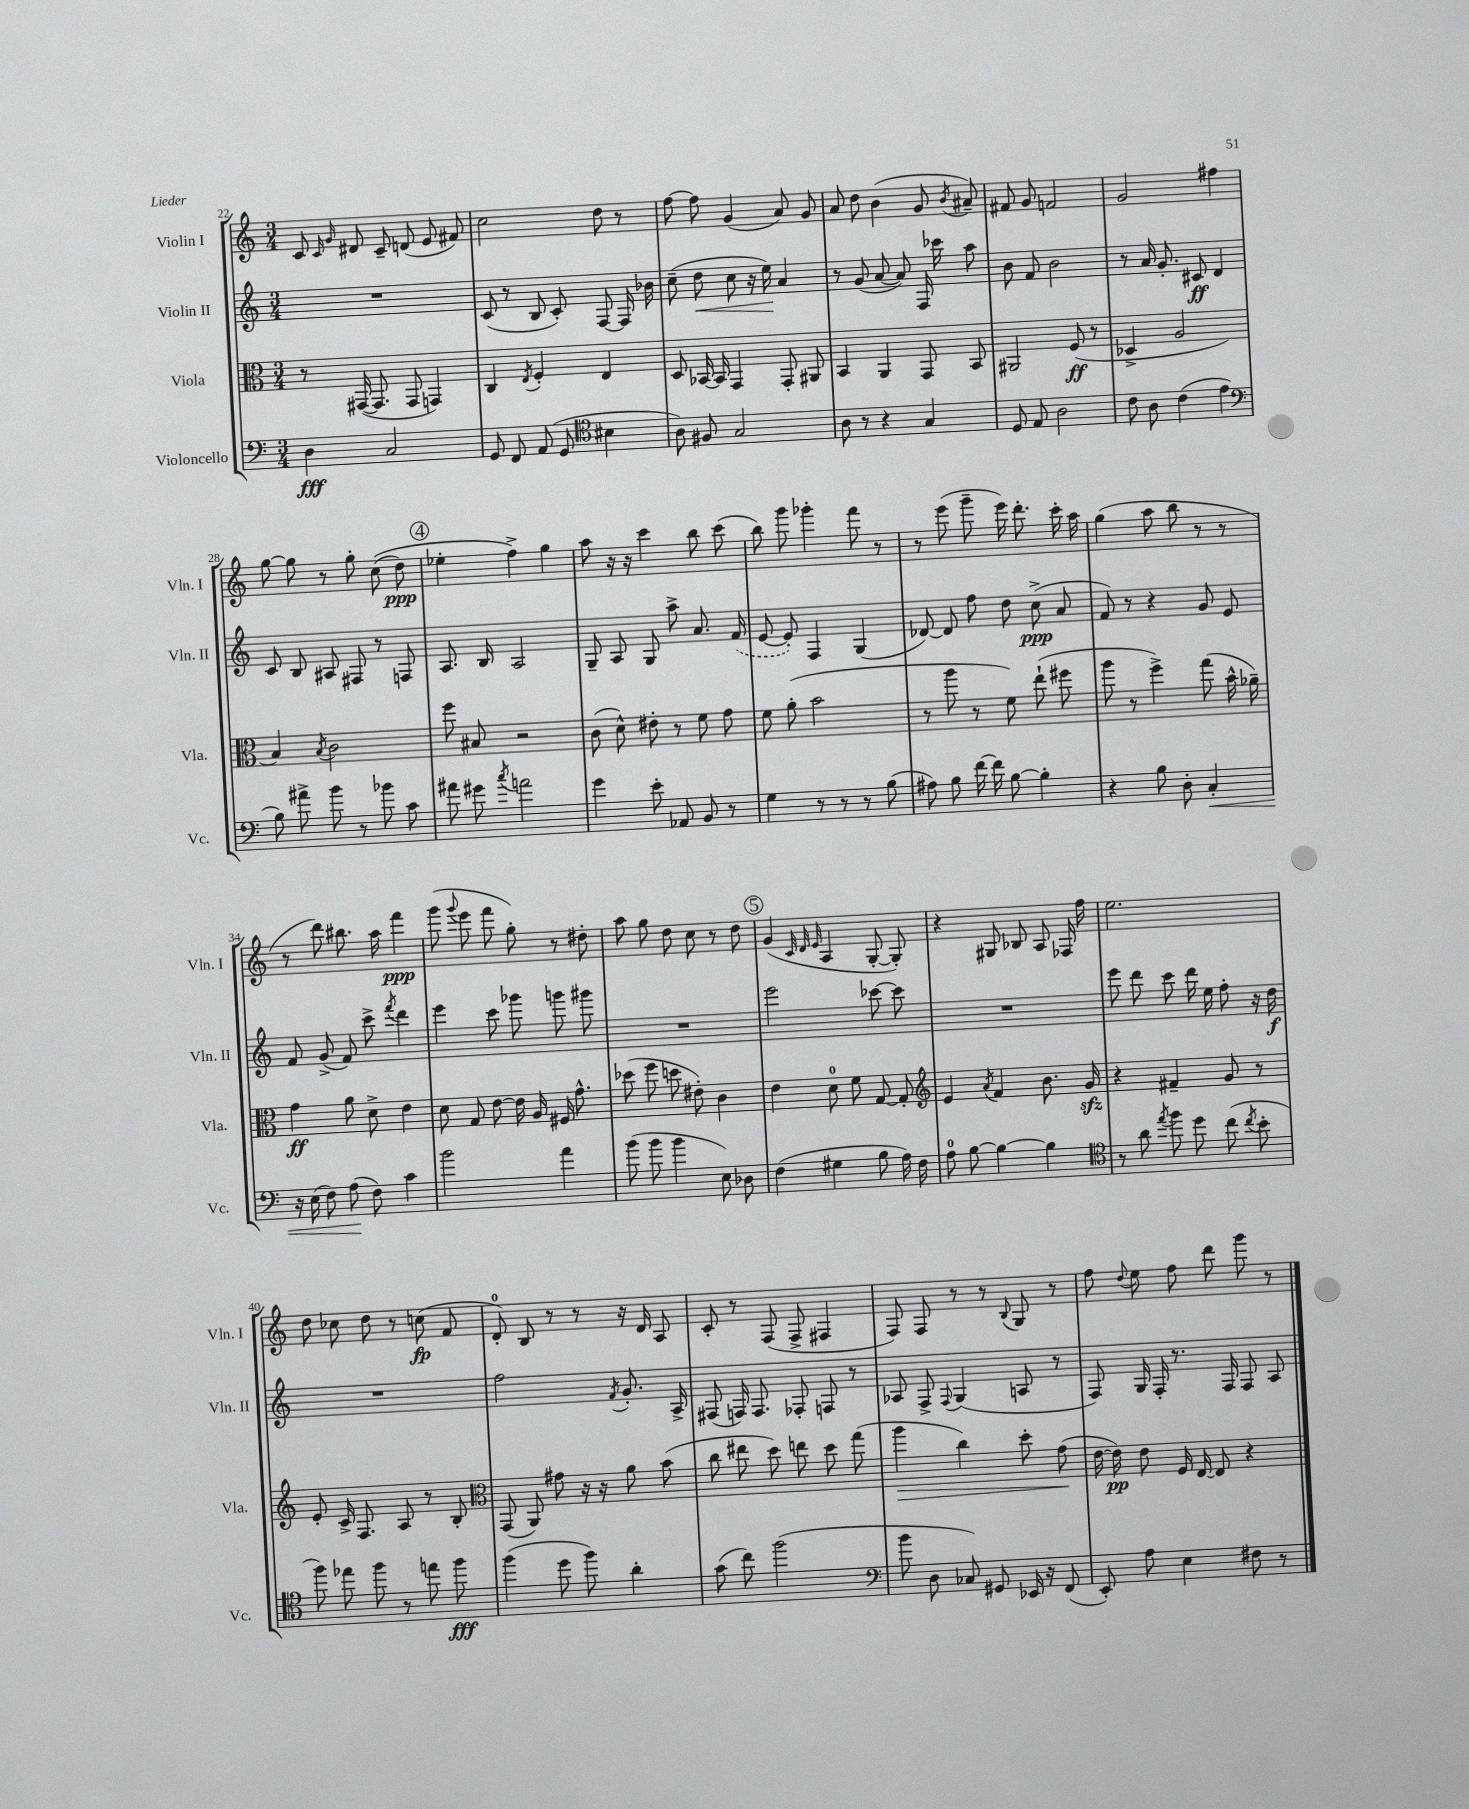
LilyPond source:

<<
\new StaffGroup <<
\new Staff = "s0" \with { instrumentName = "Violin I" shortInstrumentName = "Vln. I" } {
    \clef treble \key c \major \numericTimeSignature \time 3/4
    \autoBeamOff c'8 \grace { c'16 g'16 } dis'8 c'8-- d'8( e'8 fis'8) |
    c''2 d''8 r8 |
    f''8~ f''8 g'4( a'8) g'8 |
    a'8 d''8 b'4( g'8 \acciaccatura { b'8 } ais'8--) |
    fis'8 g'8 f'2 |
    g'2 fis''4 |
    g''8~ g''8 r8 g''8-. c''8(\( d''8\ppp) |
    \mark \markup { \circle "4" } ees''4-. f''4->\) g''4 |
    a''8 r16 r16 c'''4 b''8 c'''8( |
    b''8) g'''8 ges'''4-. f'''8 r8 |
    r8 e'''8( g'''8-- e'''16) d'''8.-. c'''16-. a''16 |
    g''4( a''8 b''8 r8 r8 |
    r8 d'''8) bis''8. a''16 f'''4\ppp |
    g'''8( \appoggiatura { g'''8 } e'''8 f'''8 g''8-.) r8 dis''8-. |
    a''8 g''8 d''8 c''8 r8 d''8 |
    \mark \markup { \circle "5" } g'4( \grace { c'32 d'32 e'32 } a4 g8~-. g8-.) |
    r4 gis8 bes8 a8 fes16 f''16 |
    e''2. |
    d''8 ces''8 d''8 r8 c''8\fp( f'8 |
    d'8-0-.) b8 r8 r8 r16 d'16 a8 |
    c'8-. r8 f8( f8-> fis4 |
    f8) f8 r8 r8 \appoggiatura { b8 } g8 r8 |
    f''8 \appoggiatura { d''8 } e''8 f''8 d'''8 g'''8 r8 \bar "|." |
}
\new Staff = "s1" \with { instrumentName = "Violin II" shortInstrumentName = "Vln. II" } {
    \clef treble \key c \major \numericTimeSignature \time 3/4
    \autoBeamOff R2. |
    c'8( r8 b8 c'8-.) f8~ f16 bes'16 |
    c''8--( d''8\< c''8 r16 e''16\!) a'4 |
    r8 g'8( a'8~ a'8) f16 ces'''16 a''8 |
    b'8 f'8 b'2 |
    r8 a'16 g'8.-. cis'8\ff d'4 |
    c'8 b8 ais8 fis8 r8 f8 |
    \mark \markup { \circle "4" } a8. b16 a2 |
    g8-- a8 g8 a''8-> a'8. \once \slurDashed f'16( |
    e'8~ e'8-.) f4 g4( |
    des'8~) des'8 f''8 d''8 c''8->\ppp( a'8 |
    f'8) r8 r4 g'8 e'8 |
    f'8 g'8->( f'8) c'''8-> \acciaccatura { f'''8 } d'''4 |
    e'''4 c'''8 ges'''8 g'''8 gis'''8 |
    R2. |
    \mark \markup { \circle "5" } e'''2 ces'''8~ ces'''8 |
    R2. |
    e'''8 d'''8 c'''8 d'''16 e''16 f''8-. r16 d''16\f |
    R2. |
    f''2 \acciaccatura { f'8 } g'8.-. a16-> |
    fis8( f16) f8. fes8-. f8 r8 |
    aes8 f8-> \appoggiatura { f8 } g4( a8 r8 |
    f8) g16 f16-. r8. f16 f8 a8 \bar "|." |
}
\new Staff = "s2" \with { instrumentName = "Viola" shortInstrumentName = "Vla." } {
    \clef alto \key c \major \numericTimeSignature \time 3/4
    \autoBeamOff r8 gis,16~( gis,8. gis,8 g,4) |
    c4 \acciaccatura { e8 } f4-. e4 |
    d8 bes,16~ bes,16 g,4 g,8-. ais,8 |
    b,4 a,4 g,8 b,8 |
    ais,2 f8\ff( r8 |
    des4-> a2 |
    b4) \acciaccatura { b8 } c'2 |
    \mark \markup { \circle "4" } f''8 bis8 r2 |
    c'8( d'8-^) eis'8-. r8 f'8 g'8 |
    f'8 a'8-.( b'2 |
    r8 a''8 r8 f'8) e''8-!( fis''8 |
    a''8 r8 f''4->) g''8( b'16-^ aes'16--) |
    g'4\ff a'8 d'8-> e'4 |
    d'8 g8 e'8~ e'16 a16 fis16 g'8.-^ |
    des''8( f''8 d''8 eis'8-.) c'4 |
    \mark \markup { \circle "5" } e'4 d'8-0 f'8 g8~ g8-. |
    \clef treble e'4 \acciaccatura { a'8 } f'4 b'8. g'16\sfz |
    r4 fis'4-- g'8 r8 |
    e'8-. c'16-> f8. a8 r8 b8-. |
    \clef alto g,8( a,8) gis'8 r16 r16 a'8 b'8( |
    c''8 eis''8 d''8) e''8 d''8 g''8( |
    a''4\> c''4) d''8-. g'8\!( |
    e'16~ e'16\pp) e'8 f16 e16~ e8 r4 \bar "|." |
}
\new Staff = "s3" \with { instrumentName = "Violoncello" shortInstrumentName = "Vc." } {
    \clef bass \key c \major \numericTimeSignature \time 3/4
    \autoBeamOff d4\fff c2 |
    g,8 f,8 a,8( g,8 \clef tenor bis4 |
    a8) fis8 g2 |
    a8 r8 r4 g4 |
    d8 e8 a2 |
    c'8 a8 c'4( e'4 |
    \clef bass b8) ais'8-> b'8 r8 bes'8 c'8 |
    \mark \markup { \circle "4" } ais'8 gis'8 \acciaccatura { c''8 } a'2 |
    g'4 e'8-. aes,8 b,8 r8 |
    g4 r8 r8 r8 b8( |
    ais8) b8 f'16~ f'16 b8~ b4-. |
    r4 b8 d8-. c4-.\< |
    r16 e16( f8) a8\!( f8) c'4 |
    b'2 a'4 |
    b'8( b'8 b'4 e8) des8 |
    \mark \markup { \circle "5" } f4( gis4 b8 a16) f16 |
    a8-0 b8~ b4~ b4 |
    \clef tenor r8 a'8 \acciaccatura { e''8 } f''8 d''8 c''8( \acciaccatura { c''8 } b'8-. |
    f''8) ees''8 f''8 r8 e''8 f''8\fff |
    f''4( d''8 f''8) a'4-. |
    g'8( c''8) f''2( |
    \clef bass b'8 d8 ces8) gis,8 ees,16 r16 f,8( |
    e,8-.) a8 e4 fis8 r8 \bar "|." |
}
>>
>>
\layout { \context { \Score currentBarNumber = #22 } }
